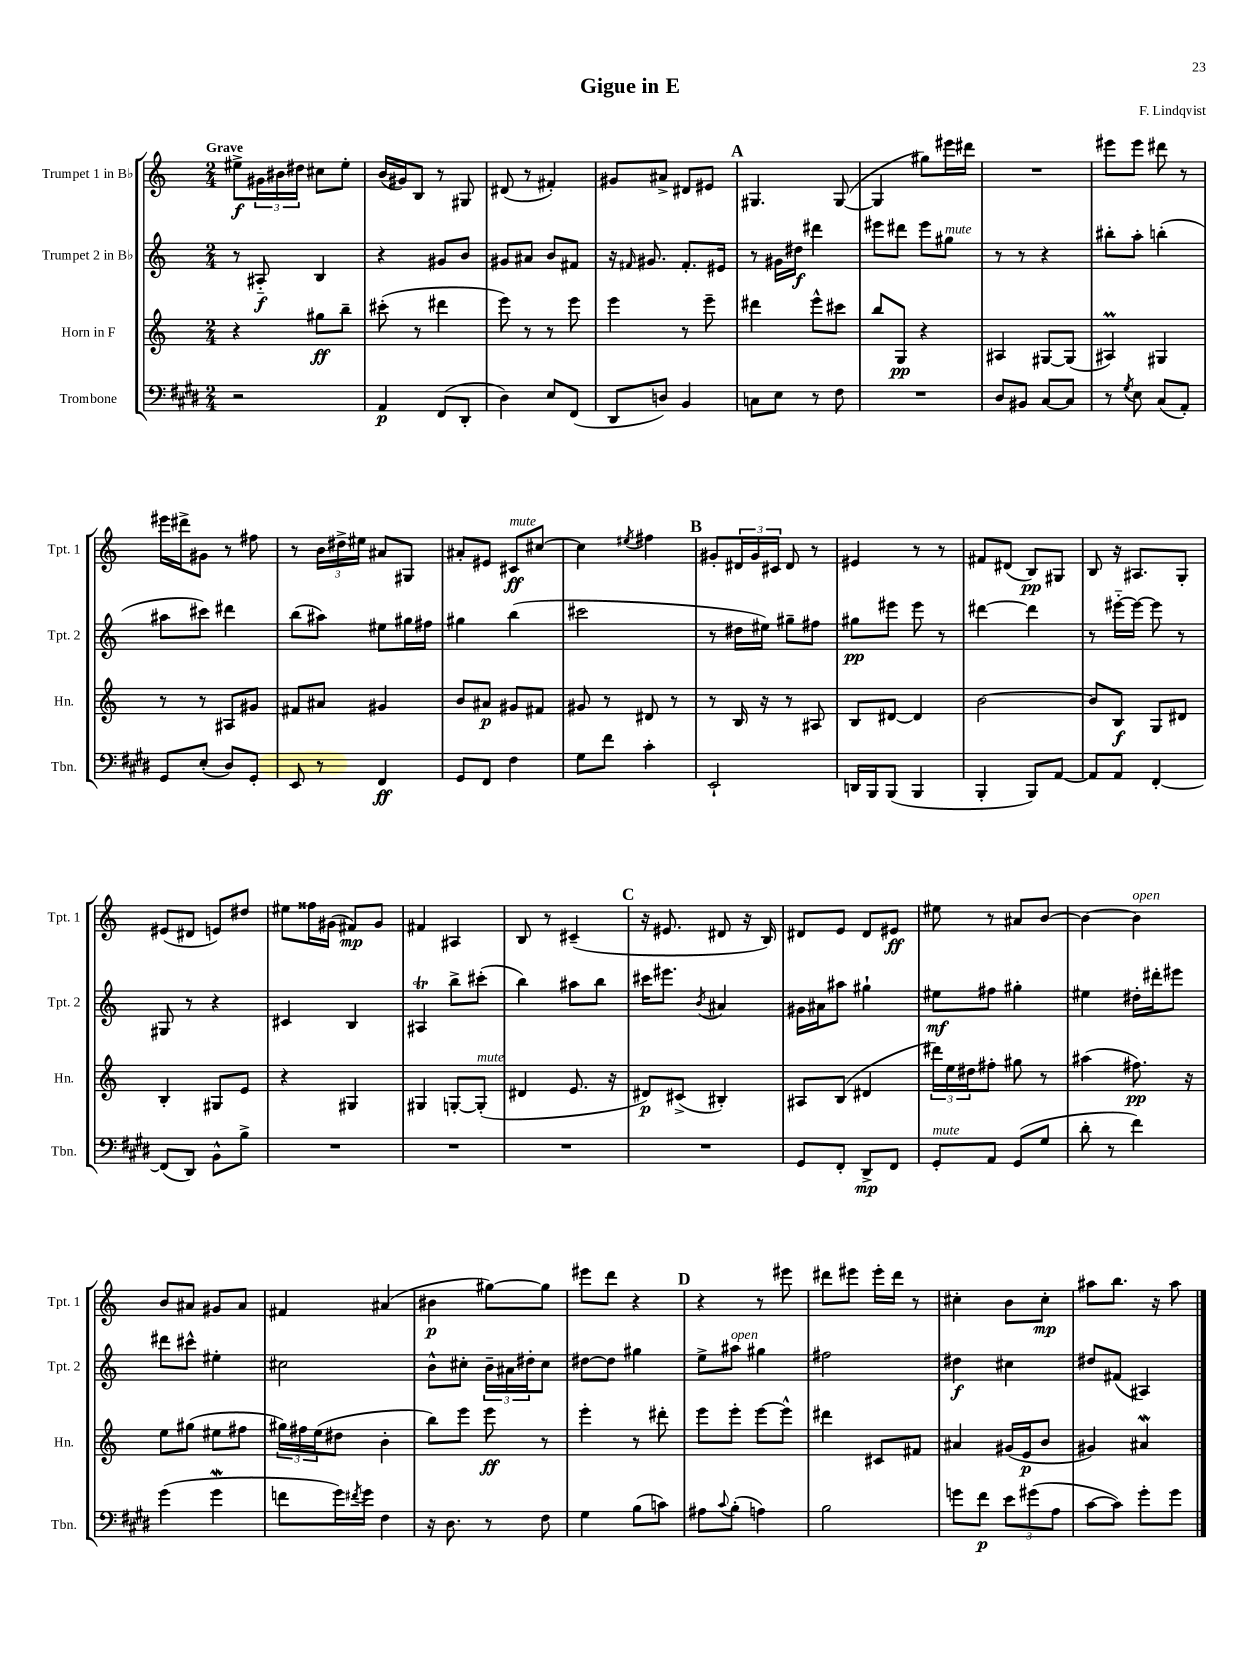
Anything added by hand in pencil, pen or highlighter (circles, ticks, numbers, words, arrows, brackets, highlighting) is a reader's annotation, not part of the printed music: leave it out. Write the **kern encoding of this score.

**kern	**kern	**kern	**kern
*staff4	*staff3	*staff2	*staff1
*clefF4	*clefG2	*clefG2	*clefG2
*k[f#c#g#d#]	*k[]	*k[]	*k[]
*M2/4	*M2/4	*M2/4	*M2/4
2r	4r	8r	8ee#^
.	.	8A#'~	24g#
.	.	.	24b#
.	.	.	24dd#
.	8gg#	4B	8cc#
.	8bb~	.	8ee#'
=	=	=	=
4AA	(8ccc#'	4r	(16b
.	.	.	16g#)
.	8r	.	8B
(8FF#	4ddd#	8g#	8r
8DD#'	.	8b	8G#
=	=	=	=
4D#)	8eee)	8g#	(8d#
.	8r	8a#	8r
8E	8r	8b	4f#')
(8FF#	8eee	8f#	.
=	=	=	=
8DD#	4eee	16r	8g#
.	.	16qqf#	.
.	.	8.g#	.
8D)	.	.	8a#^
4BB	8r	8.f#'	8d#
.	8eee~	.	8e#
.	.	16e#	.
=	=	=	=
8C	4ddd#	8r	4.G#
8E	.	16g#	.
.	.	16dd#	.
8r	8eee^^	4ddd#	.
8F#	8ccc#	.	([8G#
=	=	=	=
2r	8bb	8eee#	4G#]
.	8G	8ddd#	.
.	4r	8eee#	8gg#)
.	.	8gg#	16eee#
.	.	.	16ddd#
=	=	=	=
8D#	4A#	8r	2r
8BB#	.	8r	.
[8C#	[8G#	4r	.
8C#]	(8G#]	.	.
=	=	=	=
8r	4A#)	8bb#'	8eee#
8qG#	.	.	.
8E	.	8aa'	8eee#
(8C#	4G#	(4bb'	8ddd#
8AA')	.	.	8r
=	=	=	=
8GG#	8r	8aa#	16eee#
.	.	.	16ddd#^
(8E'	8r	8ccc#)	8g#
8D#)	8A#	4ddd#	8r
8GG#'	8g#	.	8ff#
=	=	=	=
8EE	8f#	(8bb	8r
8r	8a#	8aa#)	24b
.	.	.	24dd#^
.	.	.	24ee#
4FF#	4g#	8ee#	8a#
.	.	16gg#	8G#
.	.	16ff#	.
=	=	=	=
8GG#	8b	4gg#	8a#'
8FF#	8a#	.	8e#
4F#	8g#	(4bb	8c#
.	8f#	.	[8cc#
=	=	=	=
8G#	8g#	2ccc#	4cc#]
8f#	8r	.	.
.	.	.	8qee#
4c#'	8d#	.	4ff#
.	8r	.	.
=	=	=	=
2EE`	8r	8r	8g#'
.	16B	16dd#	24d#
.	.	.	24g#
.	16r	16ee#)	.
.	.	.	24c#
.	8r	8gg#~	8d#
.	8A#	8ff#	8r
=	=	=	=
16DD	8B	8gg#	4e#
16BBB	.	.	.
(8BBB	[8d#	8eee#	.
4BBB	4d#]	8eee#	8r
.	.	8r	8r
=	=	=	=
4BBB'	[2b	[4ddd#	8f#
.	.	.	(8d#
8BBB)	.	4ddd#]	8B)
[8AA	.	.	8G#
=	=	=	=
8AA]	8b]	8r	8B
8AA	8B	[16eee#'~	16r
.	.	16eee#_	8.A#
[4FF#'	8G	8eee#]	.
.	8d#	8r	8G'
=	=	=	=
(8FF#]	4B'	8G#	(8e#
8DD#)	.	8r	8d#
8BB^^	8G#	4r	8e)
8B^	8e	.	8dd#
=	=	=	=
2r	4r	4c#	8ee#
.	.	.	16ff##
.	.	.	(16g#
.	4G#	4B	8f#)
.	.	.	8g#
=	=	=	=
2r	4G#	4A#	4f#
.	[8G'	8bb^	4A#
.	(8G']	(8ccc#'	.
=	=	=	=
2r	4d#	4bb)	8B
.	.	.	8r
.	8.e	8aa#	(4c#~
.	.	8bb	.
.	16r	.	.
=	=	=	=
2r	8d#)	16ccc#	16r
.	.	8.eee#	8.e#
.	(8c#^	.	.
.	.	8qb	.
.	4B#')	4a#	8d#
.	.	.	16r
.	.	.	16B)
=	=	=	=
8GG#	8A#	16g#	8d#
.	.	16a#	.
8FF#'	(8B	8aa#	8e
8DD#^	4d#	4gg#`	8d#
8FF#	.	.	8e#
=	=	=	=
8GG#'	24ddd#)	8ee#	8ee#
.	24ee	.	.
.	24dd#	.	.
8AA	8ff#'	8ff#	8r
(8GG#	8gg#	4gg#'	8a#
8G#	8r	.	[8b
=	=	=	=
8d#'	(4aa#	4ee#	4b_
8r	.	.	.
4f#)	8.ff#)	16dd#'	4b]
.	.	16ddd#'	.
.	.	8eee#	.
.	16r	.	.
=	=	=	=
(4g#	8ee	8ddd#	8b
.	(8gg#	8ccc#^^	8a#
4g#	8ee#	4ee#'	8g#
.	8ff#	.	8a#
=	=	=	=
8f	24gg#)	2cc#	4f#
.	24ff#	.	.
.	(24ee	.	.
16g#)	8dd#	.	.
8qf#	.	.	.
16g#	.	.	.
4F#	4b'	.	(4a#
=	=	=	=
16r	8bb)	8b^^	4b#
8.D#	.	.	.
.	8eee	8cc#'	.
8r	8eee	24b~	[8gg#)
.	.	24a#	.
.	.	24dd#'	.
8F#	8r	8cc#	8gg#]
=	=	=	=
4G#	4eee'	[8dd#	8eee#
.	.	8dd#]	8ddd
(8B	8r	4gg#	4r
8c)	8ddd#'	.	.
=	=	=	=
8A#	8eee	8ee^	4r
8qqc#	.	.	.
(8B'	8eee'	8aa#	.
4A)	[8eee	4gg#	8r
.	8eee^^]	.	8eee#
=	=	=	=
2B	4ddd#	2ff#	8ddd#
.	.	.	8eee#
.	8c#	.	16eee#'
.	.	.	16ddd#
.	8f#	.	8r
=	=	=	=
8g	4a#	4dd#	4cc#'
8f#	.	.	.
12e	(16g#	4cc#	8b
.	16e	.	.
(12g#	.	.	.
.	8b	.	8cc#'
12A	.	.	.
=	=	=	=
[8c#	4g#)	8dd#	8aa#
8c#])	.	(8f#	8.bb
8g#'	4a#	4A#)	.
.	.	.	16r
8g#	.	.	8aa#
==	==	==	==
*-	*-	*-	*-
